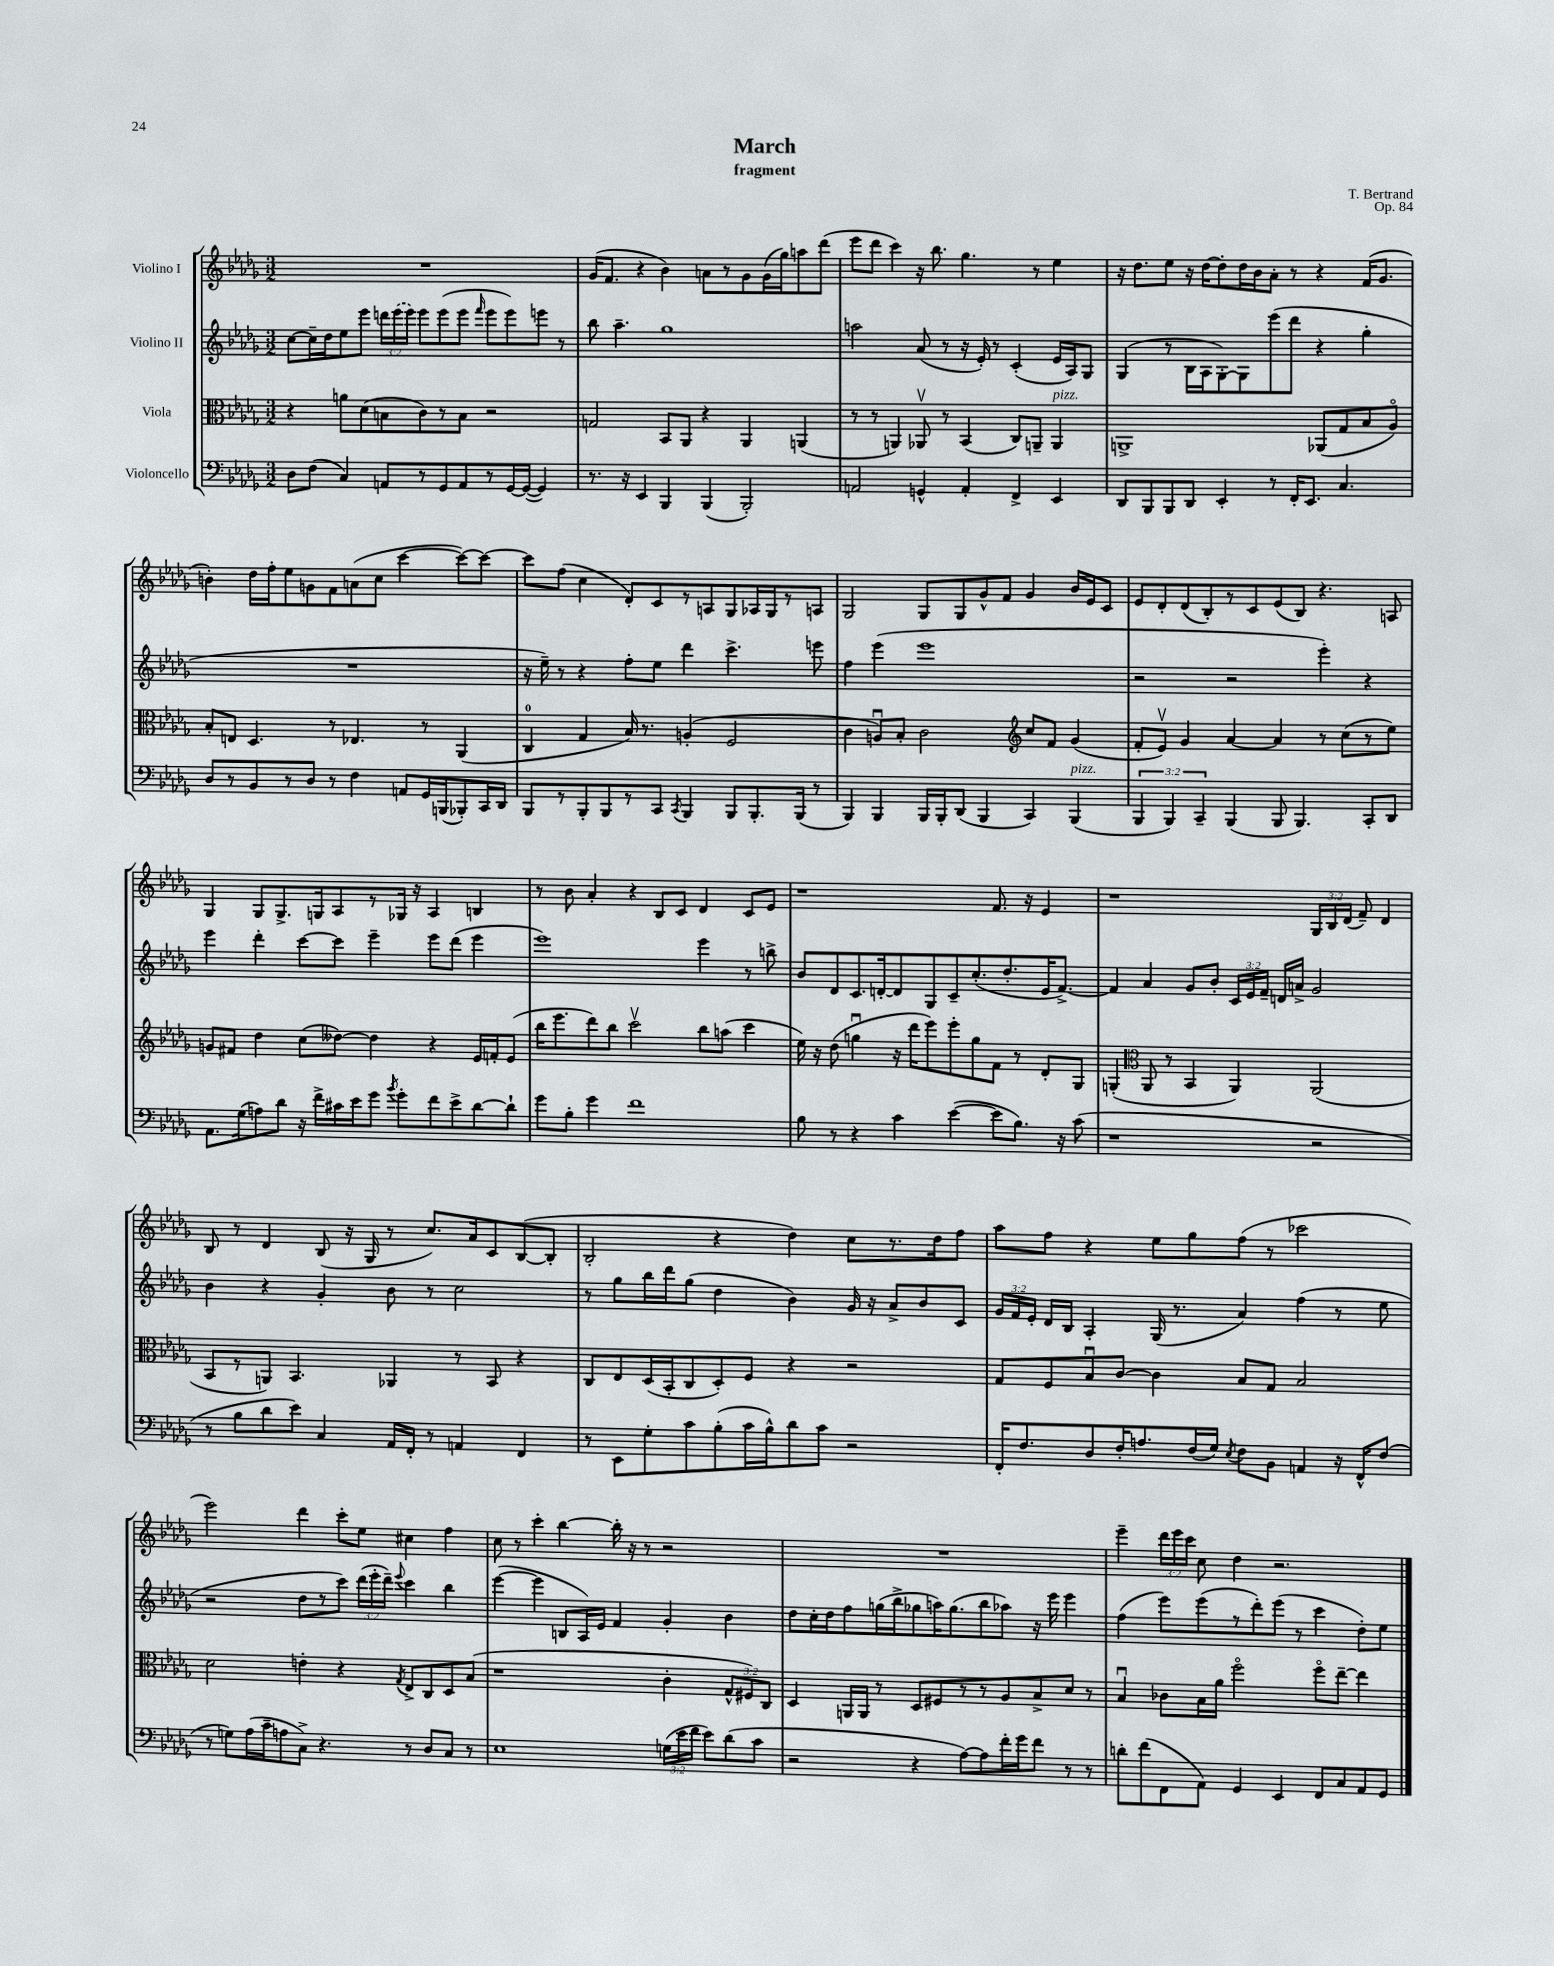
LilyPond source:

\header { title = "March" composer = "T. Bertrand" subtitle = "fragment" opus = "Op. 84" }
<<
\new StaffGroup <<
\new Staff = "s0" \with { instrumentName = "Violino I" } {
    \clef treble \key des \major \numericTimeSignature \time 3/2 \override Staff.TupletNumber.text = #tuplet-number::calc-fraction-text
    \autoBeamOff R1. |
    ges'16[( f'8.] r4 bes'4) a'8[ r8 ges'8 ges'16( ges''16) a''8 des'''8]( |
    ees'''8[ des'''8] c'''4) r16 bes''8. ges''4. r8 ees''4 |
    r16 des''8.[ ees''8] r16 des''16[~ des''8-. des''16 bes'16 aes'8]-. r8 r4 f'16[( ges'8.] |
    b'4-.) des''16[ f''16-. ees''8 g'8 f'8 a'8( c''8] c'''4~ c'''8[~) c'''8]~ |
    c'''8[ f''8]( c''4 des'8[-.) c'8 r8 a8 ges8 aes16 ges16 r8 a8] |
    ges2 ges8[ ges8 ges'8-^ f'8] ges'4 bes'16[ ees'16 c'8] |
    ees'8[ des'8-. des'8( bes8-.) r8 c'8 ees'8( bes8]) r4. a8 |
    ges4 ges8[ ges8.-> g16 aes8 r8 ges16] r16 aes4 b4 |
    r8 bes'8 aes'4-. r4 bes8[ c'8] des'4 c'8[ ees'8] |
    r1 f'8. r16 ees'4 |
    r1 \tuplet 3/2 { ges16[ bes16 des'16]( } f'8--) des'4 |
    bes8 r8 des'4 bes8( r16 ges16 r8 c''8.[) aes'16 c'8 bes8~( bes8]-. |
    bes2-. r4 des''4) c''8[ r8. des''16 f''8] |
    aes''8[ f''8] r4 ees''8[ ges''8 f''8]( r8 ces'''2 |
    ees'''2) des'''4 c'''8[-. ees''8] cis''4 f''4 |
    c''8 r8 c'''4-. bes''4~ bes''16-. r16 r8 r2 |
    R1. |
    ees'''4-- \tuplet 3/2 { des'''16[ ees'''16 c'''16] } c''8 des''4 r2. \bar "|." |
}
\new Staff = "s1" \with { instrumentName = "Violino II" } {
    \clef treble \key des \major \numericTimeSignature \time 3/2 \override Staff.TupletNumber.text = #tuplet-number::calc-fraction-text
    \autoBeamOff c''8[~ c''16-- des''16 ees''8 ees'''8] \tuplet 3/2 { d'''16[ \once \slurDashed ees'''16( ees'''16]) } ees'''8[ ees'''8( ees'''8] \grace { f'''16 } ees'''8[ ees'''8) e'''8] r8 |
    bes''8 aes''4.-- ges''1 |
    a''2 aes'8( r8 r16 ees'16-.) r8 c'4-.( ees'16[ aes16) ges8] |
    ges4( r8 bes16[ aes16 ges8~-.) ges8 ees'''8( des'''8] r4 ges''4-. |
    R1. |
    r16 ees''16--) r8 r4 f''8[-. ees''8] des'''4 c'''4.-> e'''8 |
    f''4 ees'''4( ees'''1 |
    r2 r2 ees'''4-.) r4 |
    ees'''4 des'''4-. c'''8[~ c'''8] ees'''4-- ees'''8[ des'''8]( ees'''4 |
    ees'''1) ees'''4 r8 b''8-> |
    bes'8[ des'8 c'8. d'16~-. d'8 ges8 c'8-- c''8.-.( des''8.-. ees'16 f'8.]~->) |
    f'4 aes'4 ges'8[ bes'8]-. \tuplet 3/2 { c'16[ ees'16 f'16]-- } d'16[ a'16]-> ges'2 |
    bes'4 r4 ges'4-. bes'8 r8 c''2 |
    r8 ges''8[ bes''16 des'''16 ges''8]( des''4 bes'4) ges'16 r16 aes'8[-> bes'8 c'8] |
    \tuplet 3/2 { ges'16[ f'16 ees'16]-. } des'16[ bes16] aes4-. ges16( r8. aes'4) f''4( r8 ees''8 |
    r2 des''8[ r8 c'''8]) \tuplet 3/2 { des'''16[( ees'''16-. des'''16]--) } \appoggiatura { ees'''8 } c'''4 bes''4 |
    ees'''4~( ees'''4 b8[ aes16) ees'16] f'4 ges'4-. bes'4 |
    des''8[ c''16-. des''16 f''8 g''16( bes''16-> ges''8 a''16) ges''8.( bes''8 aes''8]) r16 ees'''16 ees'''4 |
    f''4( ees'''8[) ees'''8( r8 des'''8-.) ees'''8]( r8 c'''4 des''8[-.) ees''8] \bar "|." |
}
\new Staff = "s2" \with { instrumentName = "Viola" } {
    \clef alto \key des \major \numericTimeSignature \time 3/2 \override Staff.TupletNumber.text = #tuplet-number::calc-fraction-text
    \autoBeamOff r4 a'8[ des'8( b8 c'8) r8 b8] r2 |
    g2 bes,8[ aes,8] r4 aes,4 a,4( |
    r8 r8 a,4) aes,8\upbow r8 bes,4( c8[) a,8]-- a,4^\markup { \italic "pizz." } |
    a,1-> aes,8[( ges8 bes8 aes8]\flageolet) |
    bes8[-. e8] des4. r8 ees4. r8 aes,4( |
    c4-0 ges4 bes16) r8. a4-.( f2 |
    c'4 a8[\downbow) bes8]-. c'2 \clef treble c''8[ f'8] ges'4( |
    f'8[-. ees'8]\upbow) ges'4 aes'4~ aes'4 r8 c''8[( r8 ees''8]) |
    g'8[ fis'8] des''4 c''8[( deses''8]~) deses''4 r4 ees'16[ f'16-. ees'8]( |
    bes''16[ ees'''8. des'''8) bes''8] c'''2\upbow bes''8[ a''8]( c'''4 |
    ees''16) r16 des''8( g''4\downbow r16 des'''16[ ees'''8) ees'''8-. g''8 f'8] r8 des'8[-. ges8] |
    g4-.( \clef alto aes,8 r8 bes,4 aes,4) aes,2( |
    bes,8[ r8 a,8]) bes,4. aes,4 r8 bes,8 r4 |
    c8[ ees8 des16( bes,16-. c8 des8-.) f8] r4 r2 |
    ges8[ f8 bes8\downbow c'8]~ c'4 bes8[ ges8] bes2 |
    des'2 e'4-. r4 \acciaccatura { ges8 } ees8[-> c8 des8 bes8]( |
    r1 c'4-. \tuplet 3/2 { ges8[-^ fis8) c8] } |
    des4 a,16[ a,16] r8 des8[ fis8 r8 r8 aes8 bes8-> des'8] r8 |
    bes4\downbow ces'8[ bes16 aes'16] f''2\flageolet f''8[\flageolet ees''8]~-- ees''4 \bar "|." |
}
\new Staff = "s3" \with { instrumentName = "Violoncello" } {
    \clef bass \key des \major \numericTimeSignature \time 3/2 \override Staff.TupletNumber.text = #tuplet-number::calc-fraction-text
    \autoBeamOff des8[ f8]( c4) a,8[ r8 ges,8 a,8 r8 ges,16~ ges,16]~( ges,4) |
    r8. r16 ees,4 bes,,4 bes,,4( bes,,2-.) |
    a,2 g,4-^ a,4-. f,4-> ees,4 |
    des,8[ bes,,8 bes,,8 des,8] ees,4-. r8 f,16[-. ees,8.] c4. |
    des8[ r8 bes,8 r8 des8] r8 f4 a,8[ ges,16 b,,16( bes,,8-.) c,16 des,16] |
    bes,,8[ r8 bes,,8-. bes,,8 r8 c,8] \acciaccatura { c,8 } bes,,4 bes,,8[ bes,,8.-. bes,,16]( r8 |
    bes,,4) bes,,4 bes,,16[ bes,,16-. des,8]( bes,,4 c,4) bes,,4^\markup { \italic "pizz." }( |
    \tuplet 3/2 { bes,,4 bes,,4) c,4-- } bes,,4( bes,,8 bes,,4.) c,8[-. des,8] |
    aes,8.[ ges16( a8) des'8] r16 f'16[-> cis'16 ees'16 ges'8] \acciaccatura { bes'8 } ges'8[-. f'8 ees'8-> des'8~ des'8]-! |
    ges'8[ bes8]-. ges'4 f'1 |
    bes8 r8 r4 c'4 ees'4~( ees'8[ bes8.]) r16 c'8( |
    r1 r2 |
    r8 bes8[ des'8 ees'8]) c4 aes,16[ f,16]-. r8 a,4 f,4 |
    r8 ees,8[ ges8-. c'8 bes8-.( c'16 bes16-^) des'8 c'8] r2 |
    f,16[-. f8. des8 f16-. a8. f16( ges16]) \acciaccatura { ees8 } f8[ bes,8] a,4 r16 f,16[-^ f8]( |
    r8 g8[) aes16( c'16-- a8 c8]->) r4. r8 des8[ c8] r8 |
    ees1 \tuplet 3/2 { g16[( ees'16 f'16] } ees'8[) des'8( c'8] |
    r2 r4 aes8[~) aes8 f'16-. ges'16 f'8] r8 r8 |
    d'8[-. f'8( f,8 aes,8]) ges,4 ees,4 f,8[ c8 aes,8 ges,8] \bar "|." |
}
>>
>>
\layout { \context { \Score \remove "Bar_number_engraver" } }
